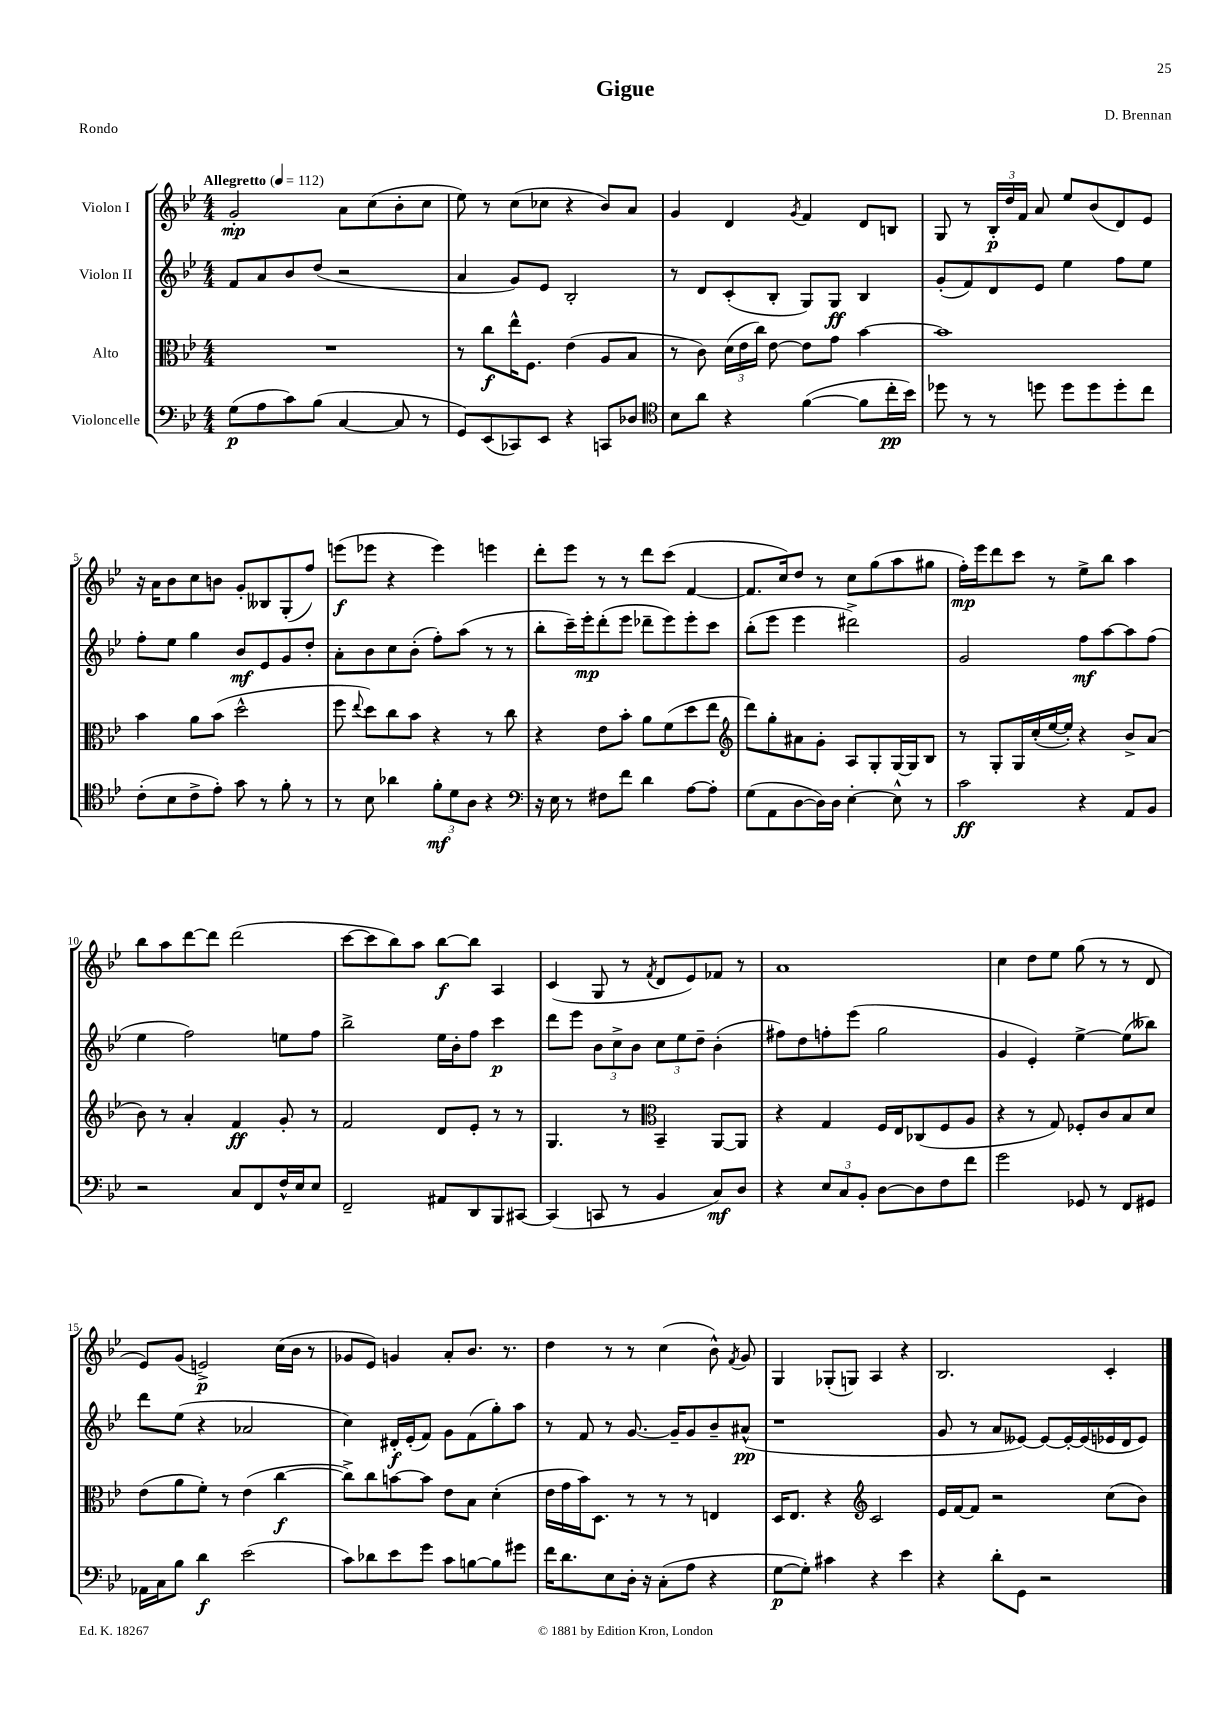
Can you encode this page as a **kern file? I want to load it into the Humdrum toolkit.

**kern	**kern	**kern	**kern
*staff4	*staff3	*staff2	*staff1
*clefF4	*clefC3	*clefG2	*clefG2
*k[b-e-]	*k[b-e-]	*k[b-e-]	*k[b-e-]
*M4/4	*M4/4	*M4/4	*M4/4
*MM112	*MM112	*MM112	*MM112
(8G	1r	8f	2g'
8A	.	8a	.
8c)	.	8b-	.
(8B-	.	(8dd	.
[4C	.	2r	8a
.	.	.	(8cc
8C]	.	.	8b-'
8r	.	.	8cc
=	=	=	=
8GG)	8r	4a	8ee-)
(8EE-	8cc	.	8r
8CC-)	16ee-^^	8g)	(8cc
.	8.F	.	.
8EE-	.	8e-	8cc-
4r	(4e-	2B-'	4r
8CC	8A	.	8b-)
8D-	8B-	.	8a
=	=	=	=
*clefC4	*	*	*
8B-	8r	8r	4g
8a	8c)	8d	.
4r	(24d	(8c'	4d
.	24e-	.	.
.	24cc)	.	.
.	[8e-	8B-'	.
.	.	.	8qg
([4f	8e-]	8G)	4f
.	8g	8G	.
8f]	[4b-	4B-	8d
16cc'	.	.	8B
16b-)	.	.	.
=	=	=	=
8dd-	1b-]	(8g'	8G
8r	.	8f)	8r
8r	.	8d	24B-'
.	.	.	24dd
.	.	.	24f
8dd	.	8e-	8a
8dd	.	4ee-	8ee-
8dd	.	.	(8b-
8dd'	.	8ff	8d)
8cc	.	8ee-	8e-
=	=	=	=
(8c'	4b-	8ff'	16r
.	.	.	16a
8B-	.	8ee-	8b-
8c^	8a	4gg	8cc
8e-')	(8b-	.	8b
8g	2dd^^	8b-	8g'
8r	.	8e-	8B--
8f'	.	8g	(8G'
8r	.	8dd'	8ff)
=	=	=	=
8r	8ff	8a'	(8eee
.	8qqee-	.	.
8B-	8dd)	8b-	8eee-
4a-	8cc	8cc	4r
.	8b-	(8b-'	.
12f'	4r	8ff')	4eee-)
12d	.	.	.
.	.	(8aa	.
12A	.	.	.
4r	8r	8r	4eee
.	8cc	8r	.
=	=	=	=
*clefF4	*	*	*
16r	4r	8bb-'	8ddd'
16E-	.	.	.
8r	.	16ccc~)	8eee-
.	.	16eee-'	.
8F#	8e-	(8ddd'	8r
8f	8b-'	8eee-	8r
4d	8a	8ddd-~	8ddd
.	(8f	8eee-)	(8ccc
[8A	8dd	8eee-'	[4f
8A']	8ee-	8ccc	.
=	=	=	=
*	*clefG2	*	*
(8G	8ddd)	(8bb-'	8.f]
8AA	8gg'	8eee-	.
.	.	.	16cc)
[8D	8a#	4eee-	8dd
16D])	8g'	.	8r
16D	.	.	.
[4E-'	8A	2ddd#^)	8cc
.	8G'	.	(8gg
8E-^^]	[16G	.	8aa
.	16G]	.	.
8r	8B-	.	8gg#
=	=	=	=
2c	8r	2g	16ff')
.	.	.	16eee-
.	8G'	.	8ddd
.	16G	.	8ccc
.	(16cc'	.	.
.	[16ee-	.	8r
.	16ee-'])	.	.
4r	4r	8ff	8ee-^
.	.	[8aa	8bb-
8AA	8b-^	8aa]	4aa
8BB-	(8a	(8ff	.
=	=	=	=
2r	8b-)	4ee-	8bb-
.	8r	.	8aa
.	4a'	2ff)	[8ddd
.	.	.	8ddd]
8C	4f	.	(2ddd
8FF	.	.	.
16F^^	8g'	8ee	.
16E-	.	.	.
8E-	8r	8ff	.
=	=	=	=
2FF~	2f	2bb-^	[8ccc
.	.	.	8ccc]
.	.	.	8bb-)
.	.	.	8aa
8AA#	8d	16ee-	[8bb-
.	.	16b-'	.
8DD	8e-'	8ff	8bb-]
8BBB-	8r	4ccc	4A
[8CC#	8r	.	.
=	=	=	=
(4CC#]	4.G	8ddd	(4c
.	.	8eee-	.
8CC	.	12b-	8G
.	.	12cc^	.
8r	8r	.	8r
.	.	12b-	.
*	*clefC3	*	*
.	.	.	8qf
4BB-	4BB-~	12cc	8d
.	.	12ee-	.
.	.	.	8e-)
.	.	12dd~	.
8C)	[8AA	(4b-'	8f-
8D	8AA]	.	8r
=	=	=	=
4r	4r	8ff#)	1a
.	.	8dd	.
12E-	4G	8ff'	.
12C	.	.	.
.	.	(8eee-	.
12BB-'	.	.	.
[8D	16F	2gg	.
.	16E-	.	.
8D]	(8C-	.	.
8F	8F	.	.
8f	8A	.	.
=	=	=	=
2g	4r	4g	4cc
.	8r	4e-')	8dd
.	8G)	.	8ee-
8GG-	8F-'	[4ee-^	(8gg
8r	8c	.	8r
8FF	8B-	(8ee-]	8r
8GG#	8d	8bb--)	8d
=	=	=	=
16AA-	(8e-	8ddd	8e-)
16C	.	.	.
8B-	8a	(8ee-	(8g
4d	8f')	4r	2e^)
.	8r	.	.
(2e-	(4e-	2a-	.
.	[4cc	.	(16cc
.	.	.	16b-
.	.	.	8r
=	=	=	=
8c)	8cc^])	4cc)	8g-
8d-	8cc	.	8e-)
8e-	[8b	16d#'	4g
.	.	(16e-'	.
8g	8b]	8f)	.
8c	8e-	8g	8a'
[8B	8B-	(8f	8.b-
8B]	(4d'	8gg')	.
.	.	.	8.r
8g#	.	8aa	.
=	=	=	=
16f	16e-	8r	4dd
8.d	16g	.	.
.	16b-)	8f	.
.	8.D	.	.
8E-	.	8r	8r
16D'	8r	[8.g	8r
16r	.	.	.
(8C'	8r	.	(4cc
.	.	16g~]	.
8A	8r	8g	.
4r	4E	8b-~	8b-^^)
.	.	.	8qf
.	.	(8a#^^	8g
=	=	=	=
[8G	16D	1r	4G
.	8.E-	.	.
8G'])	.	.	.
4c#	4r	.	(8G-'
.	.	.	8G)
*	*clefG2	*	*
4r	2c	.	4A
4e-	.	.	4r
=	=	=	=
4r	16e-	8g	2.B-
.	[16f	.	.
.	8f]	8r	.
8d'	2r	8a	.
8GG	.	[8e--)	.
2r	.	8e--_	.
.	.	16e--'_	.
.	.	(16e--]	.
.	(8cc	16e-	4c'
.	.	16d	.
.	8b-)	8e-)	.
==	==	==	==
*-	*-	*-	*-
